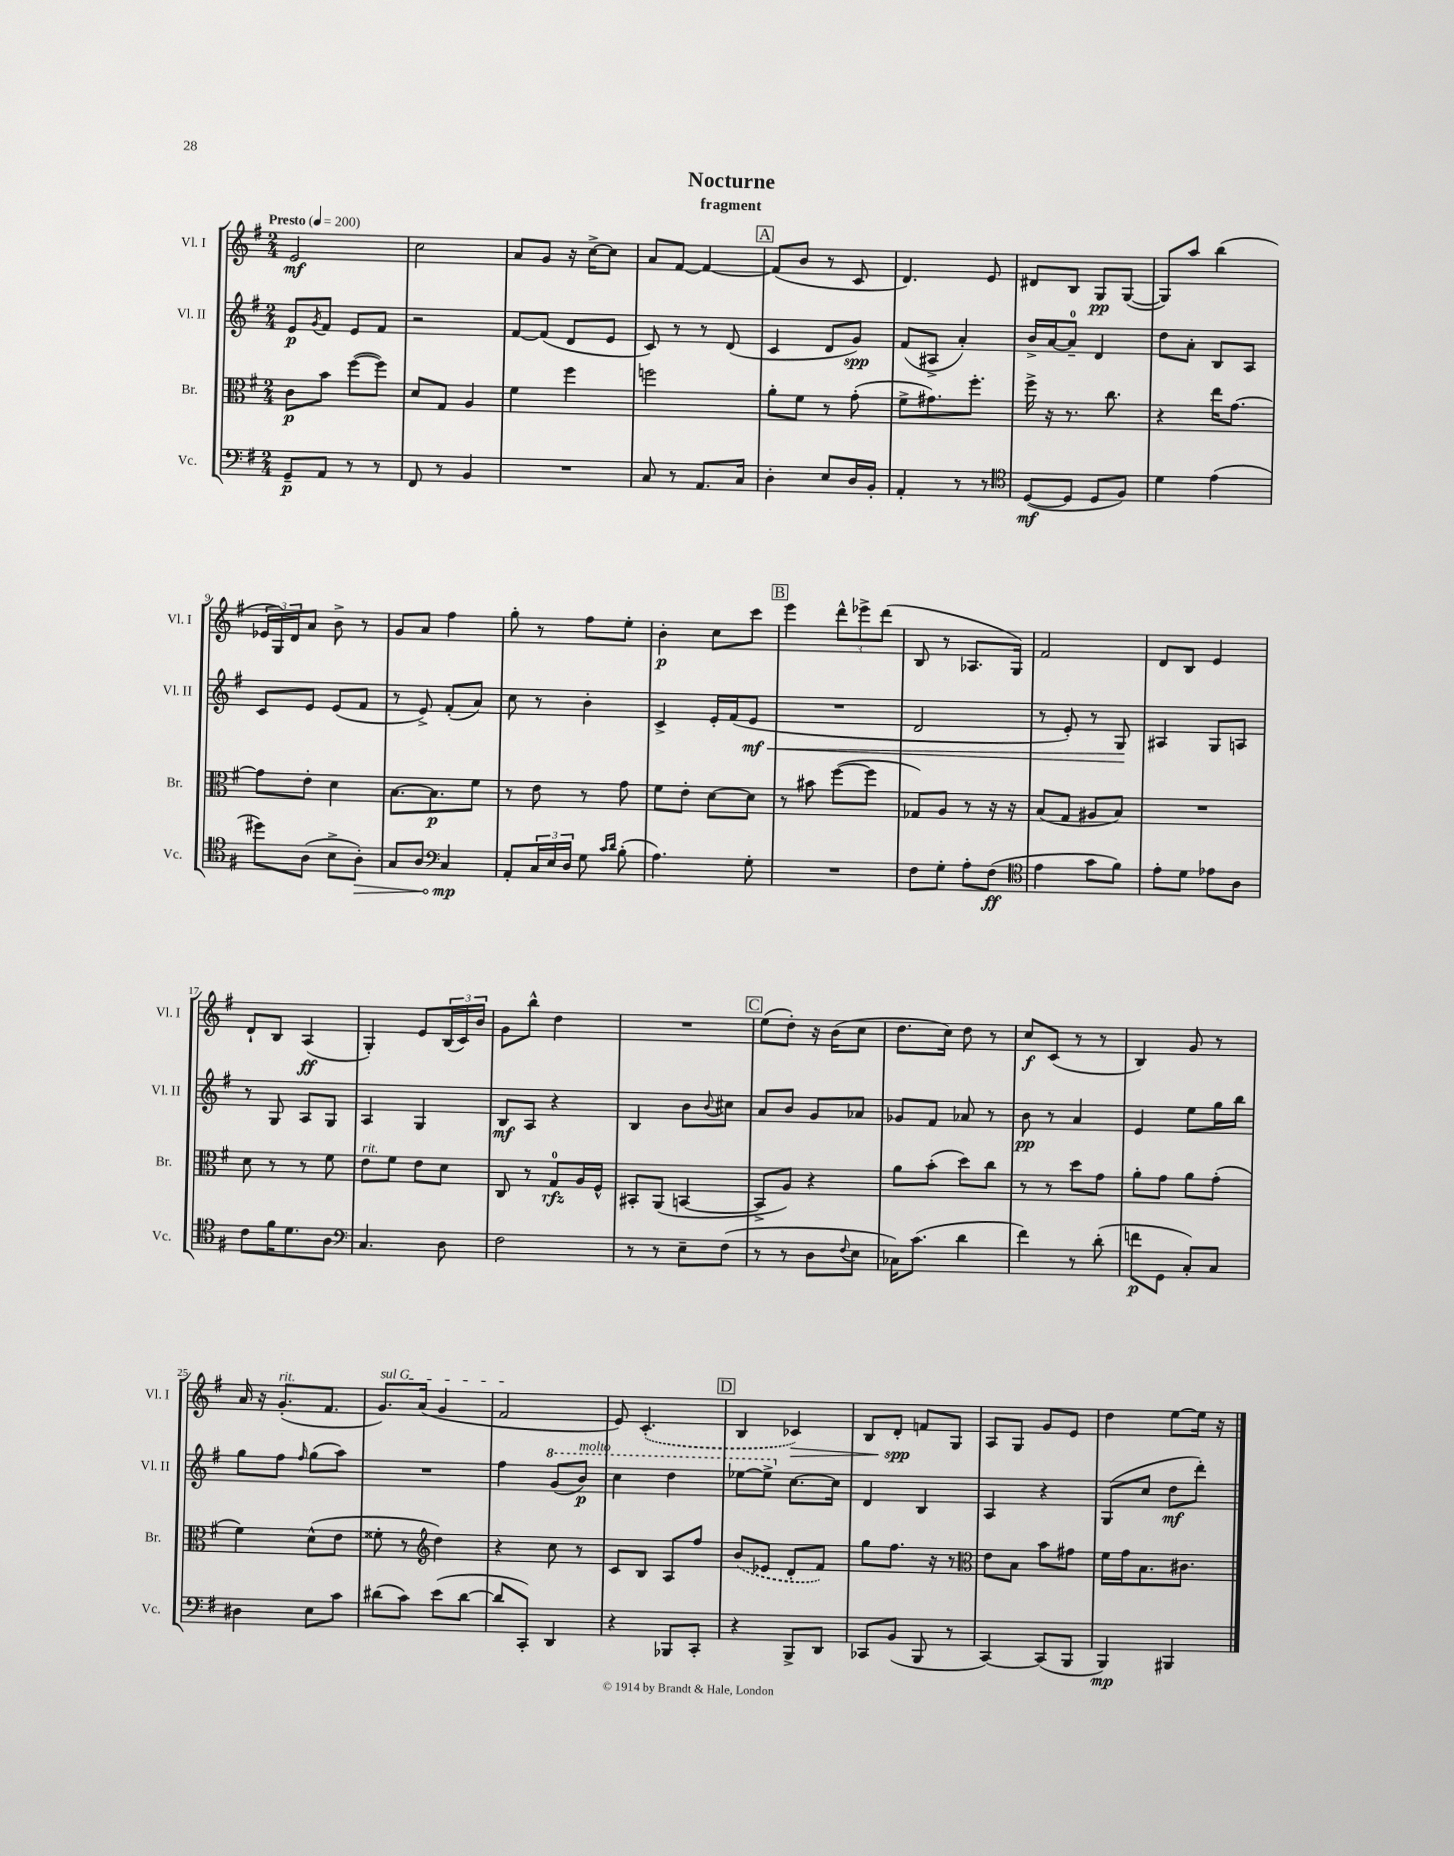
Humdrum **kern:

**kern	**dynam	**kern	**dynam	**kern	**dynam	**kern	**dynam
*part4	*part4	*part3	*part3	*part2	*part2	*part1	*part1
*staff4	*staff4	*staff3	*staff3	*staff2	*staff2	*staff1	*staff1
*I"Vc.	*	*I"Br.	*	*I"Vl. II	*	*I"Vl. I	*
*I'Vc.	*	*I'Br.	*	*I'Vl. II	*	*I'Vl. I	*
*clefF4	*	*clefC3	*	*clefG2	*	*clefG2	*
*k[f#]	*	*k[f#]	*	*k[f#]	*	*k[f#]	*
*M2/4	*	*M2/4	*	*M2/4	*	*M2/4	*
*MM200	*	*MM200	*	*MM200	*	*MM200	*
=1	=1	=1	=1	=1	=1	=1	=1
!	!	!	!	!	!	!LO:TX:a:B:t=Presto	!
8GG~/L	p	8c\L	p	8e/L	p	2e/	mf
.	.	.	.	8qg/	.	.	.
8AA/J	.	8b\J	.	8f#/J	.	.	.
8r	.	([8ff#\L	.	8e/L	.	.	.
8r	.	8ff#\J])	.	8f#/J	.	.	.
=2	=2	=2	=2	=2	=2	=2	=2
8FF#/	.	8d/L	.	2r	.	2cc\	.
8r	.	8G/J	.	.	.	.	.
4BB/	.	4A/	.	.	.	.	.
=3	=3	=3	=3	=3	=3	=3	=3
2r	.	4f#\	.	[8f#/L	.	8a/L	.
.	.	.	.	(8f#/J]	.	8g/J	.
.	.	4ff#\	.	8d/L	.	16r	.
.	.	.	.	.	.	[16cc^\KL	.
.	.	.	.	8e/J	.	8cc\J]	.
=4	=4	=4	=4	=4	=4	=4	=4
8C/	.	2ffn\	.	8c/)	.	8a/L	.
8r	.	.	.	8r	.	[8f#/J	.
8.AA/L	.	.	.	8r	.	4f#/_	.
.	.	.	.	(8d/	.	.	.
16C/Jk	.	.	.	.	.	.	.
!!LO:REH:place=s1:t=A
=5	=5	=5	=5	=5	=5	=5	=5
4D'\	.	8a'\L	.	4c/	.	(8f#/L]	.
.	.	8f#\J	.	.	.	8b/J	.
8E/L	.	8r	.	8d/L	.	8r	.
16D/L	.	(8g'\	.	8g/J)	spp	8c/	.
16BB'/JJ	.	.	.	.	.	.	.
=6	=6	=6	=6	=6	=6	=6	=6
4AA'/	.	8f#^\L	.	(8f#/L	.	4.d/)	.
.	.	8.g#X\)	.	8A#X^/J	.	.	.
8r	.	.	.	4a'/)	.	.	.
.	.	8.ff#'\J	.	.	.	.	.
8r	.	.	.	.	.	8e/	.
=7	=7	=7	=7	=7	=7	=7	=7
*clefC4	*	*	*	*	*	*	*
([8D/L	mf	16ff#^\	.	16b^/LL	.	8d#X/L	.
.	.	16r	.	[16a/J	.	.	.
8D/J]	.	8.r	.	8a~/J]	.	8B/J	.
8D/L	.	.	.	4d/	.	8G/L	pp
.	.	8.cc\	.	.	.	.	.
8F#/J)	.	.	.	.	.	([8G/J	.
=8	=8	=8	=8	=8	=8	=8	=8
4d\	.	4r	.	8dd\L	.	8G/L])	.
.	.	.	.	8a'\J	.	8aa/J	.
(4e\	.	16ee\KL	.	8B/L	.	(4bb\	.
.	.	[8.g\J	.	.	.	.	.
.	.	.	.	8A/J	.	.	.
!!LO:LB:g=z
=9	=9	=9	=9	=9	=9	=9	=9
8dd#X\L)	.	8g\L]	.	8c/L	.	24e-X/LL	.
.	.	.	.	.	.	24G/)	.
.	.	.	.	.	.	24d/J	.
(8A\J	.	8e'\J	.	8e/J	.	8a/J	.
8B^\L	.	4d\	.	(8e/L	.	8b^\	.
!	!LO:HP:b	!	!	!	!	!	!
8A'\J)	>	.	.	8f#/J	.	8r	.
=10	=10	=10	=10	=10	=10	=10	=10
8G/L	.	[8.B\L	.	8r	.	8g/L	.
8A/J	.	.	.	8e^/)	.	8a/J	.
.	.	8.B\]	p	.	.	.	.
*clefF4	*	*	*	*	*	*	*
4C/	mp	.	.	(8f#'/L	.	4ff#\	.
.	.	8f#\J	.	8a/J)	.	.	.
.	]	.	.	.	.	.	.
=11	=11	=11	=11	=11	=11	=11	=11
8AA'/L	.	8r	.	8cc\	.	8gg'\	.
24C/L	.	8e\	.	8r	.	8r	.
24E/	.	.	.	.	.	.	.
24D/JJ	.	.	.	.	.	.	.
8G\	.	8r	.	4b'\	.	8ff#\L	.
16qqc/LL	.	.	.	.	.	.	.
16qqd/JJ	.	.	.	.	.	.	.
(8B'\	.	8g\	.	.	.	8ee'\J	.
=12	=12	=12	=12	=12	=12	=12	=12
4.A\)	.	8f#\L	.	4c^/	.	4b'\	p
.	.	8e'\J	.	.	.	.	.
.	.	[8d\L	.	16e'/LL	.	8cc\L	.
.	.	.	.	(16f#/J	.	.	.
!	!	!	!	!	!LO:HP:b	!	!
8G'\	.	8d\J]	.	8e/J	< mf	8ccc\J	.
!!LO:REH:place=s1:t=B
=13	=13	=13	=13	=13	=13	=13	=13
2r	.	8r	.	2r	.	4eee\	.
.	.	8b#X\	.	.	.	.	.
.	.	([8ff#\L	.	.	.	12ddd^^\L	.
.	.	.	.	.	.	12eee-X^\	.
.	.	8ff#\J]	.	.	.	.	.
.	.	.	.	.	.	(12ddd\J	.
=14	=14	=14	=14	=14	=14	=14	=14
8F#\L	.	8G-X/L)	.	2d/	.	8B/	.
8G'\J	.	8A/J	.	.	.	8r	.
8A'\L	.	8r	.	.	.	8.A-X/L	.
(8F#\J	ff	16r	.	.	.	.	.
.	.	16r	.	.	.	16G/Jk)	.
=15	=15	=15	=15	=15	=15	=15	=15
*clefC4	*	*	*	*	*	*	*
4e\	.	(8B/L	.	8r	.	2f#/	.
.	.	8G/J	.	8e'/)	.	.	.
8g\L	.	8A#X/L	.	8r	.	.	.
8f#\J)	.	8B/J)	.	8G/	.	.	.
.	.	.	.	.	[	.	.
=16	=16	=16	=16	=16	=16	=16	=16
8e'\L	.	2r	.	4A#X/	.	8d/L	.
8d\J	.	.	.	.	.	8B/J	.
8e-X\L	.	.	.	8G/L	.	4e/	.
8A\J	.	.	.	8An/J	.	.	.
!!LO:LB:g=z
=17	=17	=17	=17	=17	=17	=17	=17
8c\L	.	8d\	.	8r	.	8d`/L	.
16f#\K	.	8r	.	8G/	.	8B/J	.
8.d\	.	.	.	.	.	.	.
.	.	8r	.	8A/L	.	(4A/	ff
8A\J	.	8f#\	.	8G/J	.	.	.
=18	=18	=18	=18	=18	=18	=18	=18
*clefF4	*	*	*	*	*	*	*
!	!	!LO:TX:a:i:t=rit.	!	!	!	!	!
4.C/	.	8e\L	.	4A/	.	4G'/)	.
.	.	8f#\J	.	.	.	.	.
.	.	8e\L	.	4G/	.	8e/L	.
8D\	.	8d\J	.	.	.	(24B/L	.
.	.	.	.	.	.	24c/)	.
.	.	.	.	.	.	24b/JJ	.
=19	=19	=19	=19	=19	=19	=19	=19
2F#\	.	8C/	.	8B/L	mf	8g\L	.
.	.	8r	.	8A/J	.	8bb^^\J	.
.	.	8G/L	rfz	4r	.	4dd\	.
.	.	16A/L	.	.	.	.	.
.	.	16F#^^/JJ	.	.	.	.	.
=20	=20	=20	=20	=20	=20	=20	=20
8r	.	8BB#X'/L	.	4B/	.	2r	.
8r	.	(8AA/J	.	.	.	.	.
8E~\L	.	[4BBn/	.	8b\L	.	.	.
.	.	.	.	8qqb/	.	.	.
(8F#\J	.	.	.	8cc#X\J	.	.	.
!!LO:REH:place=s1:t=C
=21	=21	=21	=21	=21	=21	=21	=21
8r	.	8BB^/L]	.	8a/L	.	(8ee\L	.
8r	.	8A/J)	.	8b/J	.	8dd'\J)	.
8D\L	.	4r	.	8g/L	.	16r	.
.	.	.	.	.	.	(16b\KL	.
8qqF#/	.	.	.	.	.	.	.
8E\J	.	.	.	8a-X/J	.	8cc\J	.
=22	=22	=22	=22	=22	=22	=22	=22
16C-X\KL)	.	8a\L	.	8g-X/L	.	8.dd\L	.
(8.c\J	.	.	.	.	.	.	.
.	.	(8b'\J	.	8f#/J	.	.	.
.	.	.	.	.	.	16cc\Jk)	.
4d\	.	8dd\L)	.	8a-X/	.	8dd\	.
.	.	8cc\J	.	8r	.	8r	.
=23	=23	=23	=23	=23	=23	=23	=23
4f#\)	.	8r	.	8b\	pp	8cc/L	f
.	.	8r	.	8r	.	(8c/J	.
8r	.	8dd\L	.	4a/	.	8r	.
(8d'\	.	8g\J	.	.	.	8r	.
=24	=24	=24	=24	=24	=24	=24	=24
8fn\L	p	8a'\L	.	4e/	.	4B/)	.
8GG\J	.	8g\J	.	.	.	.	.
8C'/L)	.	8a\L	.	8ee\L	.	8g/	.
8C/J	.	(8g'\J	.	16gg\L	.	8r	.
.	.	.	.	16bb\JJ	.	.	.
!!LO:LB:g=z
=25	=25	=25	=25	=25	=25	=25	=25
4D#X\	.	4f#\)	.	8gg\L	.	16a/	.
.	.	.	.	.	.	16r	.
!	!	!	!	!	!	!LO:TX:a:i:t=rit.	!
.	.	.	.	8ff#\J	.	(8.g'/L	.
.	.	.	.	16qqff#/	.	.	.
8E\L	.	(8d^^\L	.	(8gg\L	.	.	.
.	.	.	.	.	.	8.f#/J	.
8c\J	.	8e\J	.	8aa\J)	.	.	.
=26	=26	=26	=26	=26	=26	=26	=26
!	!	!	!	!	!	!LO:TX:a:i:t=sul G	!
(8d#X\L	.	8f##X'\	.	2r	.	8.g/L)	.
8c\J)	.	8r	.	.	.	.	.
.	.	.	.	.	.	(16a/Jk	.
*	*	*clefG2	*	*	*	*	*
(8e\L	.	4dd\)	.	.	.	4g/	.
[8d#\J	.	.	.	.	.	.	.
=27	=27	=27	=27	=27	=27	=27	=27
8d#/L]	.	4r	.	4ff#\	.	2f#/	.
8CC'/J)	.	.	.	.	.	.	.
*	*	*	*	*8va	*	*	*
4DD/	.	8cc\	.	(8gg/L	.	.	.
!	!	!	!	!LO:TX:a:i:t=molto	!	!	!
.	.	8r	.	8bb/J)	p	.	.
=28	=28	=28	=28	=28	=28	=28	=28
4r	.	8c/L	.	4ccc\	.	8e/)	.
.	.	8B/J	.	.	.	(4.c'/	.
8BBB-X/L	.	8A/L	.	4ddd\	.	.	.
8CC'/J	.	8ff#/J	.	.	.	.	.
!!LO:REH:place=s1:t=D
=29	=29	=29	=29	=29	=29	=29	=29
4r	.	(8b/L	.	[8eee-X\L	.	4B/	.
.	.	8e-X/J	.	8eee-^\J]	.	.	.
*	*	*	*	*X8va	*	*	*
!	!	!	!	!	!	!	!LO:HP:b
8BBB^/L	.	8d'/L	.	[8.cc\L	.	4c-X/)	>
8DD/J	.	8f#/J)	.	.	.	.	.
.	.	.	.	16cc\Jk]	.	.	.
=30	=30	=30	=30	=30	=30	=30	=30
8CC-X/L	.	8gg\L	.	4d/	.	8B/L	.
(8BB/J	.	8.ff#\J	.	.	.	8d'/J	spp
8BBB/	.	.	.	4B/	.	8fn/L	]
.	.	16r	.	.	.	.	.
8r	.	8r	.	.	.	8G/J	.
=31	=31	=31	=31	=31	=31	=31	=31
*	*	*clefC3	*	*	*	*	*
[4CC/)	.	8e\L	.	4A/	.	8A/L	.
.	.	8B\J	.	.	.	8G/J	.
(8CC/L]	.	8b\L	.	4r	.	8g/L	.
8BBB/J	.	8g#X\J	.	.	.	8e/J	.
=32	=32	=32	=32	=32	=32	=32	=32
4BBB/)	mp	16f#\LL	.	(8G/L	.	4dd\	.
.	.	16g\J	.	.	.	.	.
.	.	8.B\	.	8cc/J	.	.	.
4BBB#X/	.	.	.	8dd\L	mf	[8ee\L	.
.	.	8.c#X\J	.	.	.	.	.
.	.	.	.	8ddd'\J)	.	16ee\Jk]	.
.	.	.	.	.	.	16r	.
==	==	==	==	==	==	==	==
*-	*-	*-	*-	*-	*-	*-	*-
